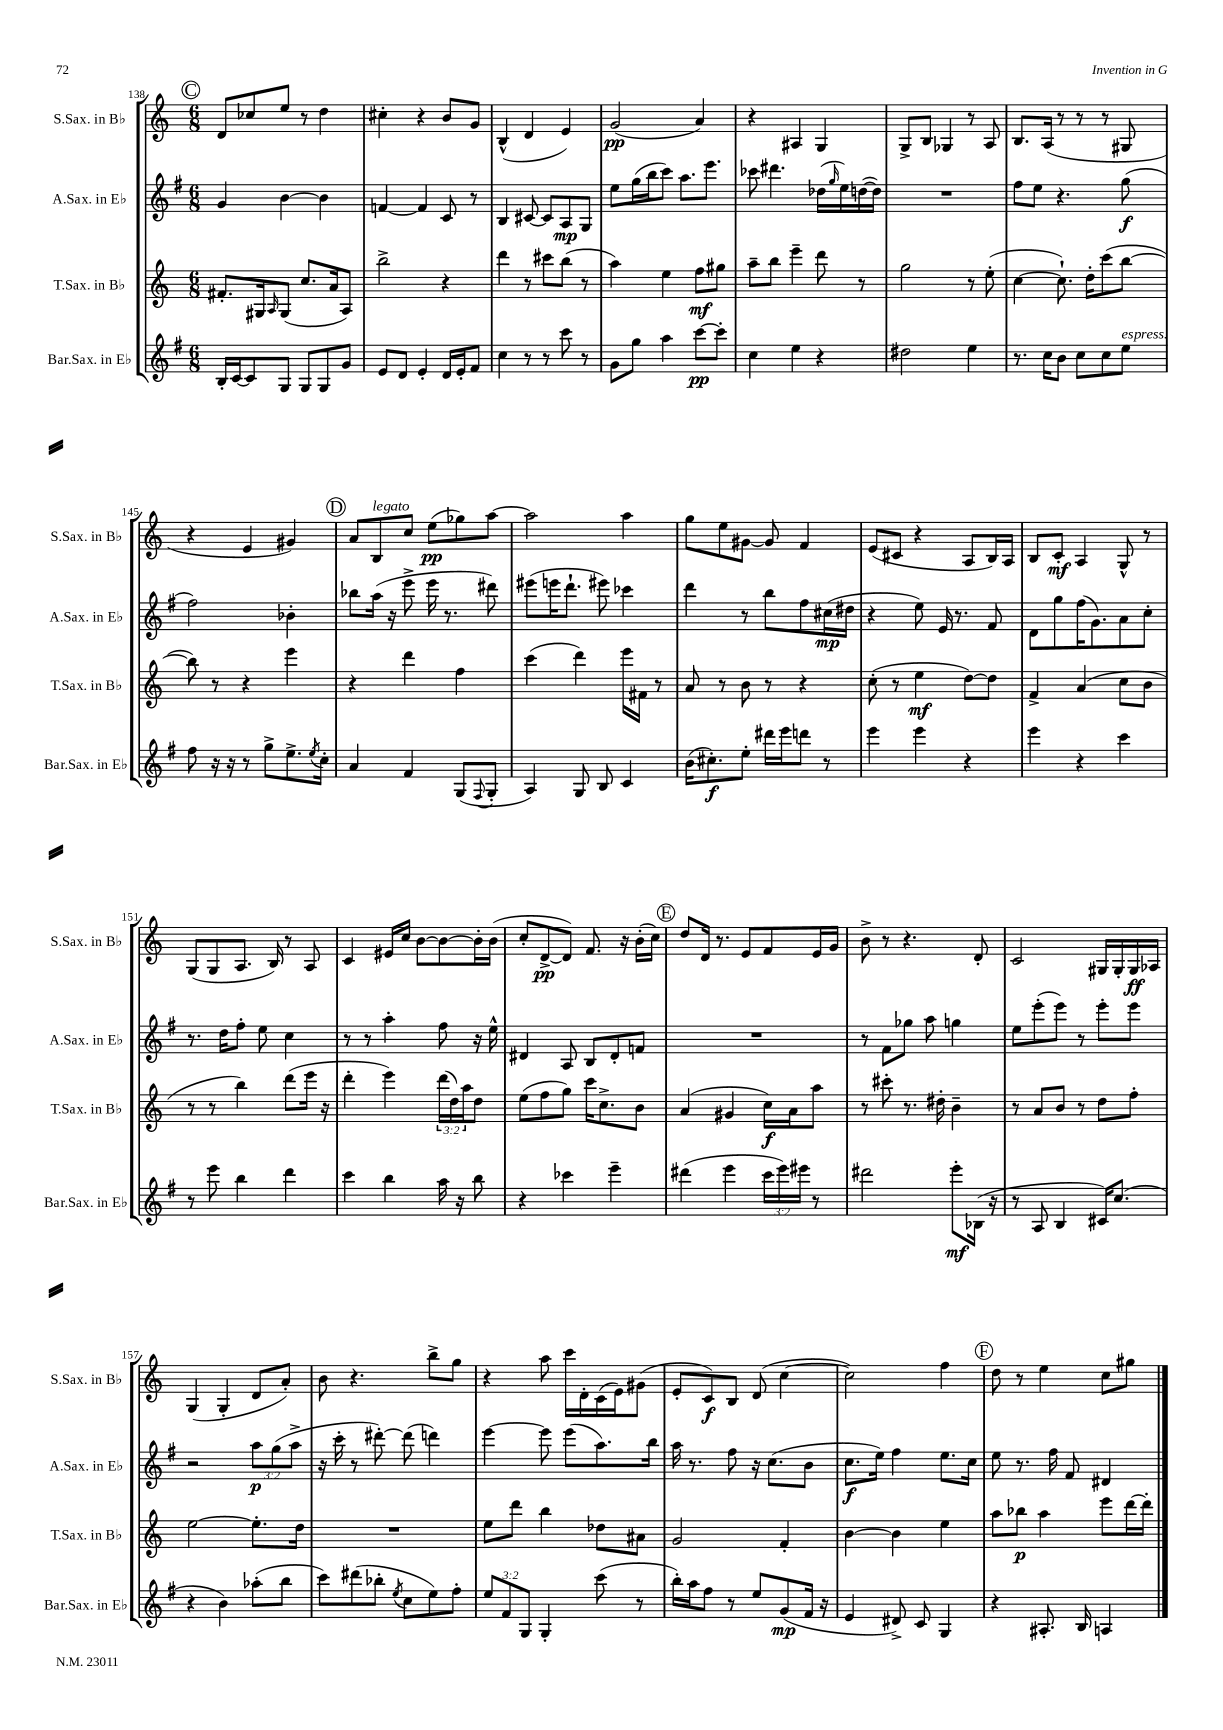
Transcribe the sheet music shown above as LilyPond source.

<<
\new StaffGroup <<
\new Staff = "s0" \with { instrumentName = "S.Sax. in Bb" shortInstrumentName = "S.Sax. in Bb" } {
    \clef treble \key c \major \numericTimeSignature \time 6/8
    \mark \markup { \circle "C" } d'8 ces''8 e''8 r8 d''4 |
    cis''4-. r4 b'8 g'8 |
    b4-^( d'4 e'4) |
    g'2\pp( a'4) |
    r4 ais4 g4 |
    g8-> b8 ges4 r8 a8 |
    b8. a16( r8 r8 r8 gis8 |
    r4 e'4 gis'4) |
    \mark \markup { \circle "D" } a'8 b8^\markup { \italic "legato" } c''8 e''8\pp( ges''8) a''8~ |
    a''2 a''4 |
    g''8 e''8 gis'8~ gis'8 f'4 |
    e'8( cis'8 r4 a8 b16) a16 |
    b8 c'8-.\mf a4 g8-^ r8 |
    g8( g8 a8. b16) r8 a8 |
    c'4 eis'16 c''16 b'8~ b'8~ b'16-. b'16( |
    c''8-. d'8~->\pp d'8) f'8. r16 b'16-.( c''16) |
    \mark \markup { \circle "E" } d''8 d'16 r8. e'8 f'8 e'16 g'16 |
    b'8-> r8 r4. d'8-. |
    c'2 gis16 gis16-. gis16\ff aes16 |
    g4( g4-. d'8 a'8-.) |
    b'8 r4. b''8-> g''8 |
    r4 a''8 c'''16 d'16-. c'16( e'16) gis'8( |
    e'8-. c'8\f) b8 d'8( c''4~ |
    c''2) f''4 |
    \mark \markup { \circle "F" } d''8 r8 e''4 c''8 gis''8 \bar "|." |
}
\new Staff = "s1" \with { instrumentName = "A.Sax. in Eb" shortInstrumentName = "A.Sax. in Eb" } {
    \clef treble \key g \major \numericTimeSignature \time 6/8 \override Staff.TupletNumber.text = #tuplet-number::calc-fraction-text
    \mark \markup { \circle "C" } g'4 b'4~ b'4 |
    f'4~ f'4 c'8 r8 |
    b4 cis'8~ cis'8 a8\mp g8 |
    e''8 g''16( b''16 c'''8) a''8. e'''8. |
    ces'''8 dis'''4. des''16( \grace { g''16 } e''16) d''16~( d''16) |
    R2. |
    fis''8 e''8 r4. g''8\f( |
    fis''2) bes'4-. |
    \mark \markup { \circle "D" } bes''8 a''16( r16 e'''8-> e'''16 r8. dis'''8) |
    eis'''8( e'''16 d'''8.-! eis'''8) ces'''4 |
    d'''4 r8 b''8 fis''8 cis''16\mp( dis''16 |
    r4 e''8) e'16 r8. fis'8 |
    d'8 g''8 fis''16( g'8.) a'8 c''8-. |
    r8. d''16 fis''8-. e''8 c''4 |
    r8 r8 a''4-. fis''8 r16 e''16-^ |
    dis'4 a8 b8 dis'8-. f'8 |
    \mark \markup { \circle "E" } R2. |
    r8 fis'8 ges''8 a''8 g''4 |
    e''8 e'''8-.( e'''8) r8 e'''8-. e'''8 |
    r2 \tuplet 3/2 { a''8\p g''8( a''8-> } |
    r16 c'''16-. r8 dis'''8~-.) dis'''8( d'''4) |
    e'''4~ e'''8 e'''8( a''8.) b''16 |
    a''16 r8. fis''8 r16 c''8.( b'8 |
    c''8.\f e''16) fis''4 e''8. c''16 |
    \mark \markup { \circle "F" } e''8 r8. fis''16 fis'8 dis'4 \bar "|." |
}
\new Staff = "s2" \with { instrumentName = "T.Sax. in Bb" shortInstrumentName = "T.Sax. in Bb" } {
    \clef treble \key c \major \numericTimeSignature \time 6/8 \override Staff.TupletNumber.text = #tuplet-number::calc-fraction-text
    \mark \markup { \circle "C" } fis'8.-. gis16 \grace { a16 } gis8( c''8. a'16 a8) |
    b''2-> r4 |
    d'''4 r8 cis'''8 b''8( r8 |
    a''4) e''4 f''8\mf gis''8 |
    a''8-- b''8 e'''4-- d'''8 r8 |
    g''2 r8 e''8-.( |
    c''4~ c''8.-!) d''16-. c'''8( b''8~ |
    b''8) r8 r4 e'''4 |
    \mark \markup { \circle "D" } r4 d'''4 f''4 |
    c'''4( d'''4) e'''16 fis'16 r8 |
    a'8 r8 b'8 r8 r4 |
    c''8-.( r8 e''4\mf d''8~) d''8 |
    f'4-> a'4( c''8 b'8 |
    r8 r8 b''4) d'''8( e'''16 r16 |
    d'''4-. e'''4) \tuplet 3/2 { d'''16( d''16) a''16 } d''8 |
    e''8( f''8 g''8) c'''16 c''8.-> b'8 |
    \mark \markup { \circle "E" } a'4( gis'4 c''16\f) a'16 a''8 |
    r8 cis'''8-. r8. dis''16-. b'4-- |
    r8 a'8 b'8 r8 d''8 f''8-. |
    e''2~ e''8.-. d''16 |
    R2. |
    e''8 d'''8 b''4 des''8 ais'8 |
    g'2 f'4-. |
    b'4~ b'4 e''4 |
    \mark \markup { \circle "F" } a''8 bes''8\p a''4 e'''8 d'''16~ d'''16-. \bar "|." |
}
\new Staff = "s3" \with { instrumentName = "Bar.Sax. in Eb" shortInstrumentName = "Bar.Sax. in Eb" } {
    \clef treble \key g \major \numericTimeSignature \time 6/8 \override Staff.TupletNumber.text = #tuplet-number::calc-fraction-text
    \mark \markup { \circle "C" } b16-. c'16~ c'8 g8 g8 g8 g'8 |
    e'8 d'8 e'4-. d'16 e'16-. fis'8 |
    c''4 r8 r8 c'''8 r8 |
    g'8 g''8 a''4 c'''8~\pp c'''8-. |
    c''4 e''4 r4 |
    dis''2 e''4 |
    r8. c''16 b'8 c''8 c''8 e''8^\markup { \italic "espress." } |
    fis''8 r16 r16 r8 g''8-> e''8.-> \acciaccatura { e''8 } c''16-. |
    \mark \markup { \circle "D" } a'4 fis'4 g8( \appoggiatura { fis8 } g8-. |
    a4) g8 b8 c'4 |
    b'16( cis''8.-.\f) e''8-. dis'''16 e'''16 d'''8 r8 |
    e'''4 e'''4 r4 |
    e'''4 r4 c'''4 |
    r8 e'''8 b''4 d'''4 |
    c'''4 b''4 a''16 r16 b''8 |
    r4 ces'''4 e'''4-- |
    \mark \markup { \circle "E" } dis'''4( e'''4 \tuplet 3/2 { c'''16 e'''16) eis'''16 } r8 |
    dis'''2 e'''8-.\mf bes16( r16 |
    r8 a8 b4 cis'16) c''8.( |
    r4 b'4) aes''8-.( b''8 |
    c'''8) dis'''8( bes''8-. \acciaccatura { e''8 } c''8 e''8) fis''8-. |
    \tuplet 3/2 { e''8 fis'8 g8 } g4-. c'''8( r8 |
    b''16-.) a''16 fis''8 r8 e''8 g'8\mp( fis'16 r16 |
    e'4 dis'8->) c'8 g4 |
    \mark \markup { \circle "F" } r4 ais8.-. b16 a4 \bar "|." |
}
>>
>>
\layout { \context { \Score currentBarNumber = #138 } }
